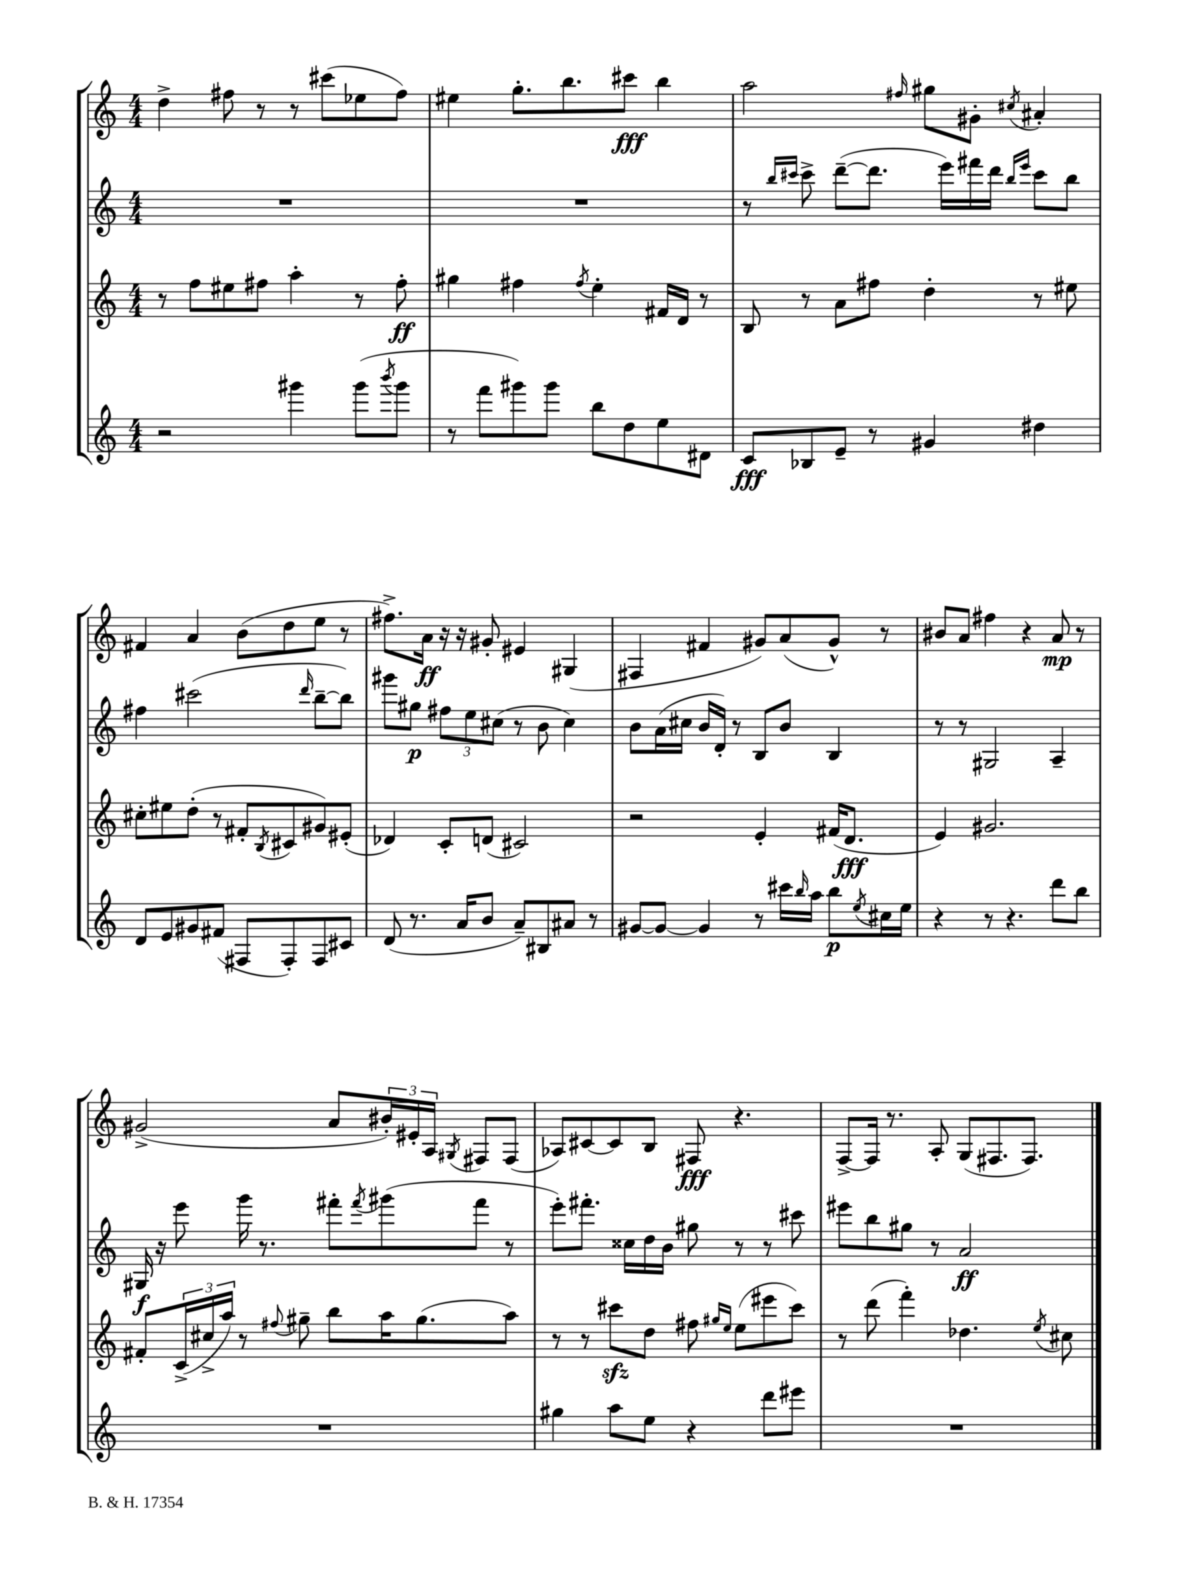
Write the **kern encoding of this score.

**kern	**dynam	**kern	**dynam	**kern	**dynam	**kern	**dynam
*part4	*part4	*part3	*part3	*part2	*part2	*part1	*part1
*staff4	*staff4	*staff3	*staff3	*staff2	*staff2	*staff1	*staff1
*clefG2	*	*clefG2	*	*clefG2	*	*clefG2	*
*k[]	*	*k[]	*	*k[]	*	*k[]	*
*M4/4	*	*M4/4	*	*M4/4	*	*M4/4	*
=28	=28	=28	=28	=28	=28	=28	=28
2r	.	8r	.	1r	.	4dd^\	.
.	.	8ff\L	.	.	.	.	.
.	.	8ee#X\	.	.	.	8ff#X\	.
.	.	8ff#X\J	.	.	.	8r	.
4ggg#X\	.	4aa'\	.	.	.	8r	.
.	.	.	.	.	.	(8ccc#X\L	.
(8ggg#\L	.	8r	.	.	.	8ee-X\	.
8qbbb/	.	.	.	.	.	.	.
8ggg#\J	.	8ff#'\	ff	.	.	8ff#\J)	.
=29	=29	=29	=29	=29	=29	=29	=29
8r	.	4gg#X\	.	1r	.	4ee#X\	.
8fff\L	.	.	.	.	.	.	.
8ggg#X\)	.	4ff#X\	.	.	.	8.gg'\L	.
8ggg#\J	.	.	.	.	.	.	.
.	.	.	.	.	.	8.bb\	.
.	.	8qff#/	.	.	.	.	.
8bb\L	.	4ee'\	.	.	.	.	.
8dd\	.	.	.	.	.	8ccc#X\J	fff
8ee\	.	16f#X/LL	.	.	.	4bb\	.
.	.	16d/JJ	.	.	.	.	.
8d#X\J	.	8r	.	.	.	.	.
=30	=30	=30	=30	=30	=30	=30	=30
8c/L	fff	8B/	.	8r	.	2aa\	.
.	.	.	.	16qqbb/LL	.	.	.
.	.	.	.	16qqccc#X/JJ	.	.	.
8B-X/	.	8r	.	8ccc#^\	.	.	.
8e~/J	.	8a\L	.	([8ddd~\L	.	.	.
8r	.	8ff#X\J	.	8.ddd\J]	.	.	.
.	.	.	.	.	.	16qqff#X/	.
4g#X/	.	4dd'\	.	.	.	8gg#X\L	.
.	.	.	.	16eee\LL)	.	.	.
.	.	.	.	16fff#X\	.	8g#X'\J	.
.	.	.	.	16ddd\JJ	.	.	.
.	.	.	.	16qqbb/LL	.	.	.
.	.	.	.	16qqeee/JJ	.	8qcc#X/	.
4dd#X\	.	8r	.	8ccc#\L	.	4a#X'/	.
.	.	8ee#X\	.	8bb\J	.	.	.
!!LO:LB:g=z
=31	=31	=31	=31	=31	=31	=31	=31
8d/L	.	8cc#X'\L	.	4ff#X\	.	4f#X/	.
8e/	.	8ee#X\	.	.	.	.	.
8g#X/	.	(8dd'\J	.	(2ccc#X\	.	4a/	.
(8f#X/J	.	8r	.	.	.	.	.
8F#X/L	.	8f#X'/L	.	.	.	(8b\L	.
.	.	8qB/	.	.	.	.	.
8F#'/)	.	8c#X/	.	.	.	8dd\	.
.	.	.	.	16qqddd/	.	.	.
8F#/	.	8g#X/)	.	[8bb~\L	.	8ee\J	.
8c#X/J	.	(8e#X'/J	.	8bb\J])	.	8r	.
=32	=32	=32	=32	=32	=32	=32	=32
(8d/	.	4d-X/)	.	8ggg#X\L	.	8.ff#X^\L)	.
8.r	.	.	.	8gg#X\J	p	.	.
.	.	.	.	.	.	16a\Jk	ff
.	.	8c'/L	.	12ff#X\L	.	16r	.
16a/KL	.	.	.	.	.	16r	.
.	.	.	.	12ee\	.	.	.
8b/J	.	(8dn/J	.	.	.	8g#X'/	.
.	.	.	.	(12cc#X\J	.	.	.
8a~/L)	.	2c#X/)	.	8r	.	4e#X/	.
8B#X/	.	.	.	8b\	.	.	.
8a#X/J	.	.	.	4cc#\)	.	(4G#X/	.
8r	.	.	.	.	.	.	.
=33	=33	=33	=33	=33	=33	=33	=33
[8g#X/L	.	2r	.	8b\L	.	4F#X/	.
8g#/J_	.	.	.	(16a\L	.	.	.
.	.	.	.	16cc#X\JJ	.	.	.
4g#/]	.	.	.	16b/LL	.	4f#X/	.
.	.	.	.	16d'/JJ)	.	.	.
.	.	.	.	8r	.	.	.
8r	.	4e'/	.	8B/L	.	8g#X/L)	.
16ccc#X\LL	.	.	.	8b/J	.	(8a/	.
16qqbb/	.	.	.	.	.	.	.
16aa\JJ	.	.	.	.	.	.	.
8bb\L	p	(16f#X/KL	.	4B/	.	8g#^^/J)	.
.	.	8.d/J	fff	.	.	.	.
8qee/	.	.	.	.	.	.	.
16cc#X\L	.	.	.	.	.	8r	.
16ee\JJ	.	.	.	.	.	.	.
=34	=34	=34	=34	=34	=34	=34	=34
4r	.	4e/)	.	8r	.	8b#X/L	.
.	.	.	.	8r	.	8a/J	.
8r	.	2.g#X/	.	2G#X/	.	4ff#X\	.
4.r	.	.	.	.	.	.	.
.	.	.	.	.	.	4r	.
8ddd\L	.	.	.	4A~/	.	8a/	mp
8bb\J	.	.	.	.	.	8r	.
!!LO:LB:g=z
=35	=35	=35	=35	=35	=35	=35	=35
1r	.	8f#X'/L	.	16G#X/	f	(2g#X^/	.
.	.	.	.	16r	.	.	.
.	.	(24c^/L	.	8eee\	.	.	.
.	.	24cc#X^/	.	.	.	.	.
.	.	24aa/JJ)	.	.	.	.	.
.	.	8r	.	16ggg\	.	.	.
.	.	.	.	8.r	.	.	.
.	.	8qqff#X/	.	.	.	.	.
.	.	8gg#X~\	.	.	.	.	.
.	.	8bb\L	.	8fff#X'\L	.	8a/L	.
.	.	.	.	8qfff#/	.	.	.
.	.	16aa\K	.	(8ggg#X\	.	24b#X'/L)	.
.	.	.	.	.	.	24e#X'/	.
.	.	(8.gg#\	.	.	.	.	.
.	.	.	.	.	.	24A/JJ	.
.	.	.	.	.	.	8qG#X/	.
.	.	.	.	8fff#\J	.	8F#X/L	.
.	.	8aa\J)	.	8r	.	(8F#/J	.
=36	=36	=36	=36	=36	=36	=36	=36
4gg#X\	.	8r	.	8eee'\L)	.	8A-X/L)	.
.	.	8r	.	8.fff#X'\J	.	[8c#X/	.
8aa\L	.	8ccc#Xzz\L	.	.	.	8c#/]	.
.	.	.	.	16cc##X\LL	.	.	.
8ee\J	.	8dd\J	.	16dd\	.	8B/J	.
.	.	.	.	16b\JJ	.	.	.
4r	.	8ff#X\	.	8gg#X\	.	8F#X/	fff
.	.	16qqgg#X/LL	.	.	.	.	.
.	.	16qqee/JJ	.	.	.	.	.
.	.	(8ee\L	.	8r	.	4.r	.
8ddd\L	.	8eee#X\	.	8r	.	.	.
8eee#X\J	.	8ccc#\J)	.	8ccc#X\	.	.	.
=37	=37	=37	=37	=37	=37	=37	=37
1r	.	8r	.	8eee#X\L	.	[8F^/L	.
.	.	(8ddd\	.	8bb\	.	16F/Jk]	.
.	.	.	.	.	.	8.r	.
.	.	4fff'\)	.	8gg#X\J	.	.	.
.	.	.	.	8r	.	8A'/	.
.	.	4.dd-X\	.	2a/	ff	(8G/L	.
.	.	.	.	.	.	8.F#X/	.
.	.	.	.	.	.	8.F#/J)	.
.	.	8qee/	.	.	.	.	.
.	.	8cc#X\	.	.	.	.	.
==	==	==	==	==	==	==	==
*-	*-	*-	*-	*-	*-	*-	*-
